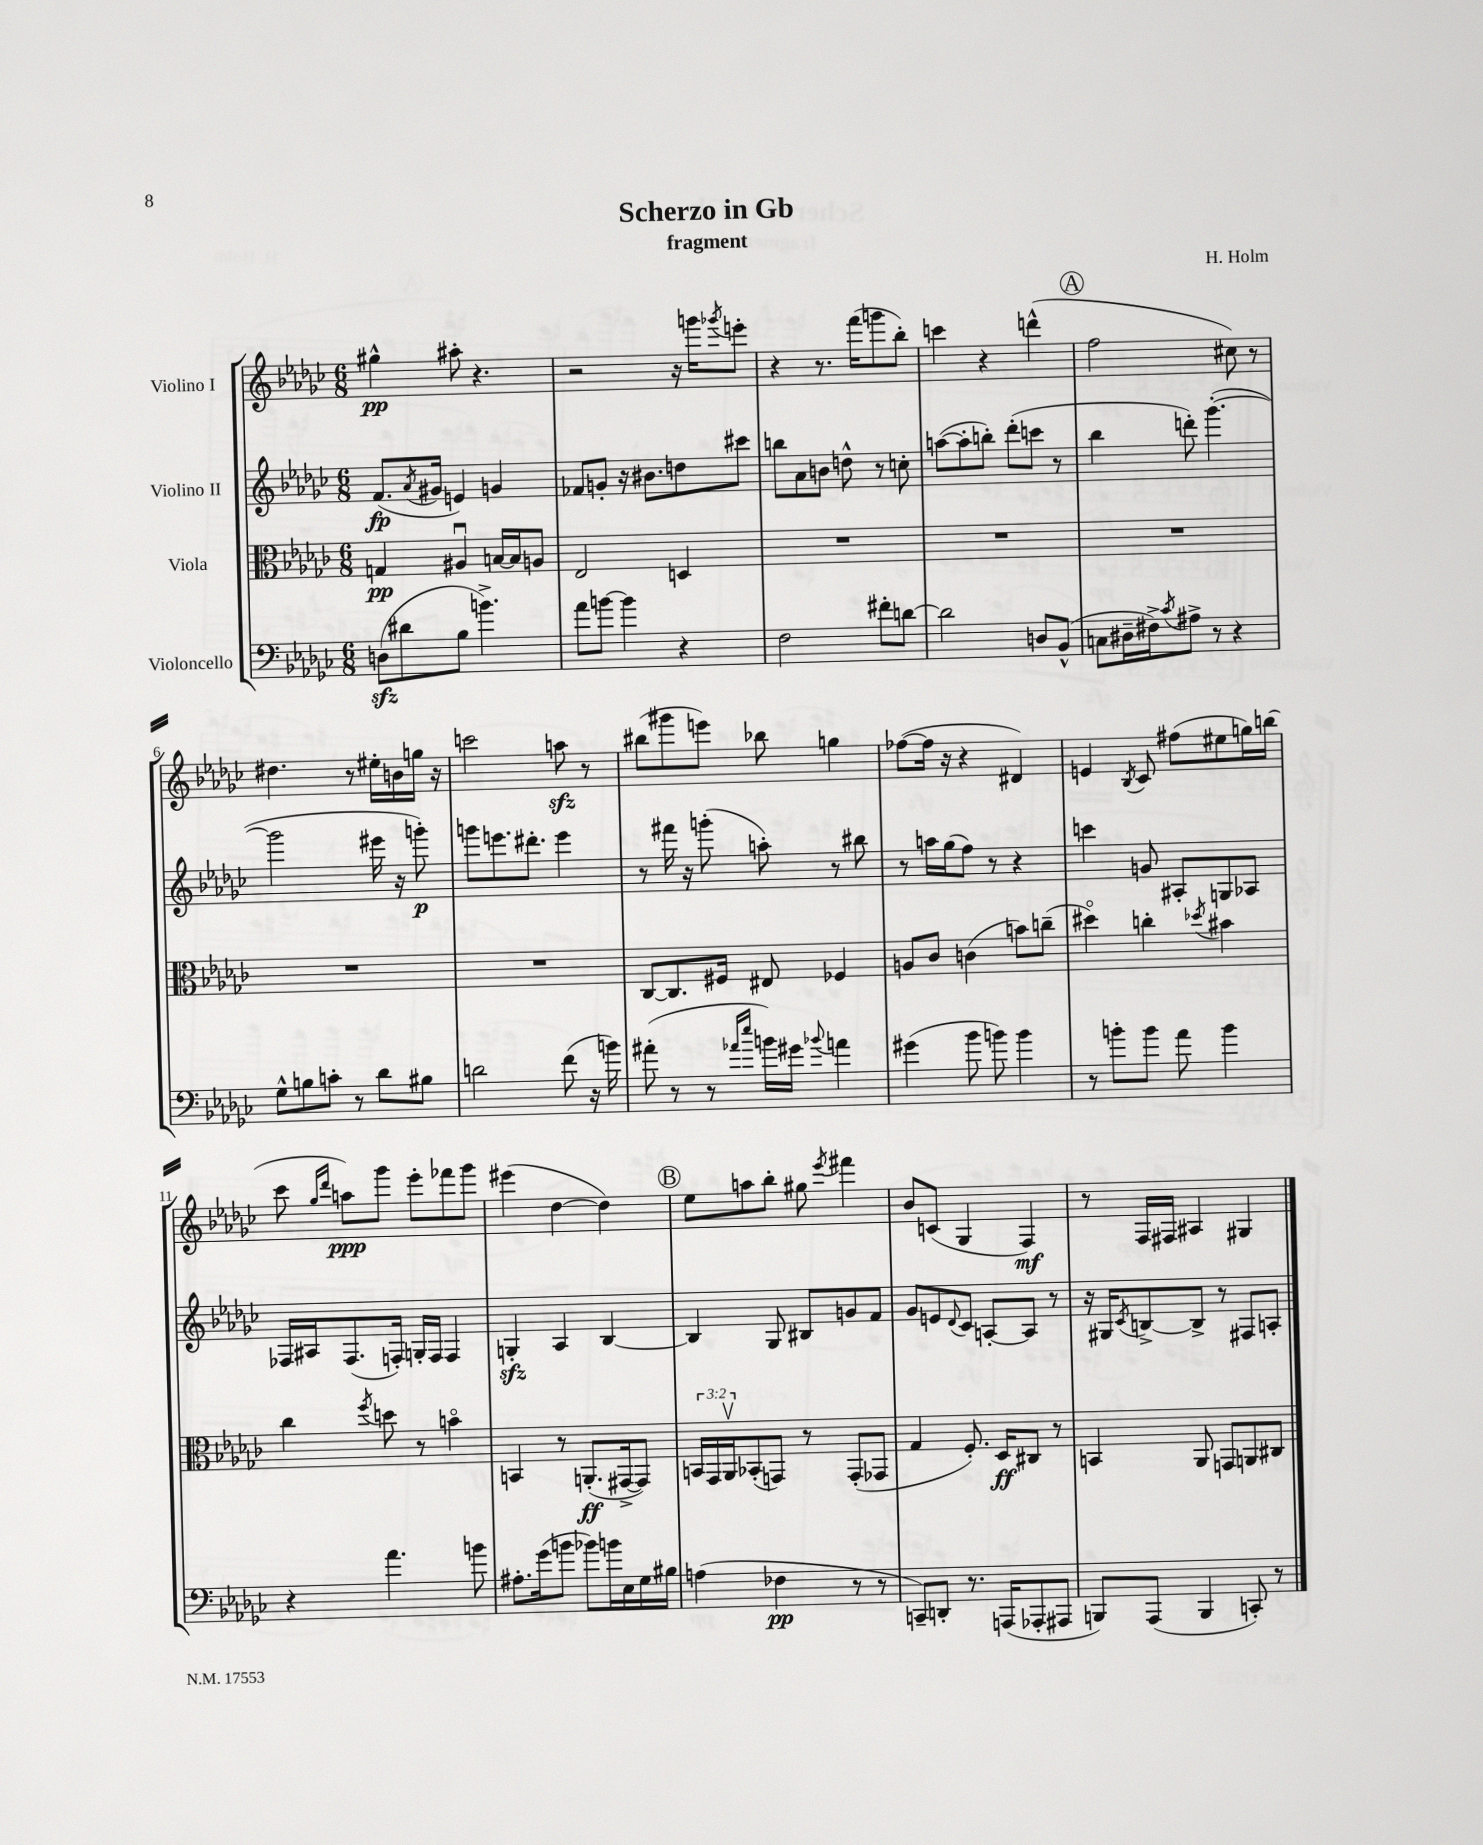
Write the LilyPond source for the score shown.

\header { title = "Scherzo in Gb" composer = "H. Holm" subtitle = "fragment" }
<<
\new StaffGroup <<
\new Staff = "s0" \with { instrumentName = "Violino I" } {
    \clef treble \key ges \major \numericTimeSignature \time 6/8
    gis''4-^\pp ais''8-. r4. |
    r2 r16 g'''16 \acciaccatura { ges'''8 } e'''8-. |
    r4 r8. f'''16( g'''8 bes''8-.) |
    c'''4 r4 d'''4-^( |
    \mark \markup { \circle "A" } f''2 cis''8) r8 |
    dis''4. r8 eis''16-. b'16 g''16 r16 |
    c'''2 a''8\sfz r8 |
    bis''8( gis'''8 e'''8) bes''8 g''4 |
    fes''8~( fes''16 r16 r4 dis'4) |
    e'4 \acciaccatura { bes8 } ces'8 fis''8( eis''8 g''16) b''16( |
    ces'''8 \grace { ges''16 des'''16 } a''8\ppp) ges'''8 ees'''8-. fes'''8 ges'''8 |
    eis'''4( des''4~ des''4) |
    \mark \markup { \circle "B" } ees''8 a''8 bes''8-. gis''8 \acciaccatura { ees'''8 } fis'''4 |
    bes'8 c'8( ges4 f4\mf) |
    r8 f16 fis16 ais4 gis4 \bar "|." |
}
\new Staff = "s1" \with { instrumentName = "Violino II" } {
    \clef treble \key ges \major \numericTimeSignature \time 6/8
    f'8.\fp( \acciaccatura { aes'8 } gis'16 e'4) g'4 |
    fes'8 g'8-. r16 bis'8. d''8 cis'''8 |
    b''8 aes'8 b'8 d''8-^ r8 c''8-. |
    a''8~( a''8-. b''8-.) des'''8-.( c'''8 r8 |
    \mark \markup { \circle "A" } bes''4 d'''8-.) ges'''4.~-.( |
    ges'''2 eis'''16 r16 g'''8-.\p) |
    g'''8 e'''8. dis'''8.-. e'''4 |
    r8 fis'''16 r16 g'''8-.( a''8-.) r8 bis''8 |
    r8 a''16 ges''16( f''8) r8 r4 |
    c'''4 g'8 ais8-. g8 aes8 |
    fes16 ais16 fes8.( f16-.) g16-. f16 f4 |
    g4-.\sfz aes4 bes4~ |
    \mark \markup { \circle "B" } bes4 ges8 bis8 g'8 f'8 |
    ges'8 e'8 \appoggiatura { des'8 } ces'8 a8~-. a8 r8 |
    r16 gis16 \acciaccatura { ces'8 } b8~-> b8-> r8 fis8 a8-. \bar "|." |
}
\new Staff = "s2" \with { instrumentName = "Viola" } {
    \clef alto \key ges \major \numericTimeSignature \time 6/8 \override Staff.TupletNumber.text = #tuplet-number::calc-fraction-text
    g4\pp ais4\downbow b16~ b16 a8 |
    ees2 d4 |
    R2. |
    R2. |
    \mark \markup { \circle "A" } R2. |
    R2. |
    R2. |
    ces8~ ces8. fis16 eis8 fes4 |
    a8 ces'8 c'4( b'8) c''8--( |
    dis''4\flageolet) c''4-. \acciaccatura { des''8 } bis'4 |
    ces''4 \acciaccatura { f''8 } d''8 r8 b'4\flageolet |
    b,4 r8 a,8.-.\ff( gis,16~-> gis,8) |
    \mark \markup { \circle "B" } \tuplet 3/2 { b,16 ges,16 aes,16\upbow } bes,8-.( g,8) r8 g,8-.( ges,8 |
    ges4 f8.-.) des16\ff cis8 r8 |
    b,4 aes,8 g,8 a,8 cis8 \bar "|." |
}
\new Staff = "s3" \with { instrumentName = "Violoncello" } {
    \clef bass \key ges \major \numericTimeSignature \time 6/8
    d8\sfz( dis'8 bes8 b'4.->) |
    aes'8 b'8~ b'4 r4 |
    f2 fis'8-. d'8~ |
    d'2 d8 bes,8-^( |
    \mark \markup { \circle "A" } c8 dis16-- fis16->) \acciaccatura { ces'8 } ais8-> r8 r4 |
    ges8-^ b8 c'8-. r8 des'8 bis8 |
    d'2 f'8( r16 b'16) |
    ais'8-.( r8 r8 \grace { aes'16 ees''16 } b'16) gis'16 \appoggiatura { bes'8 } a'4 |
    gis'4( bes'8 b'8) b'4 |
    r8 b'8-. b'8 aes'8 b'4 |
    r4 aes'4. b'8 |
    ais8.-. ges'16( b'8 bes'8) b'16 ees16 ges16 bis16 |
    \mark \markup { \circle "B" } a4( fes4\pp r8 r8 |
    c,8--) d,8-. r8. a,,16( aes,,8-. ais,,8 |
    b,,8) aes,,8( b,,4 c,8-.) r8 \bar "|." |
}
>>
>>
